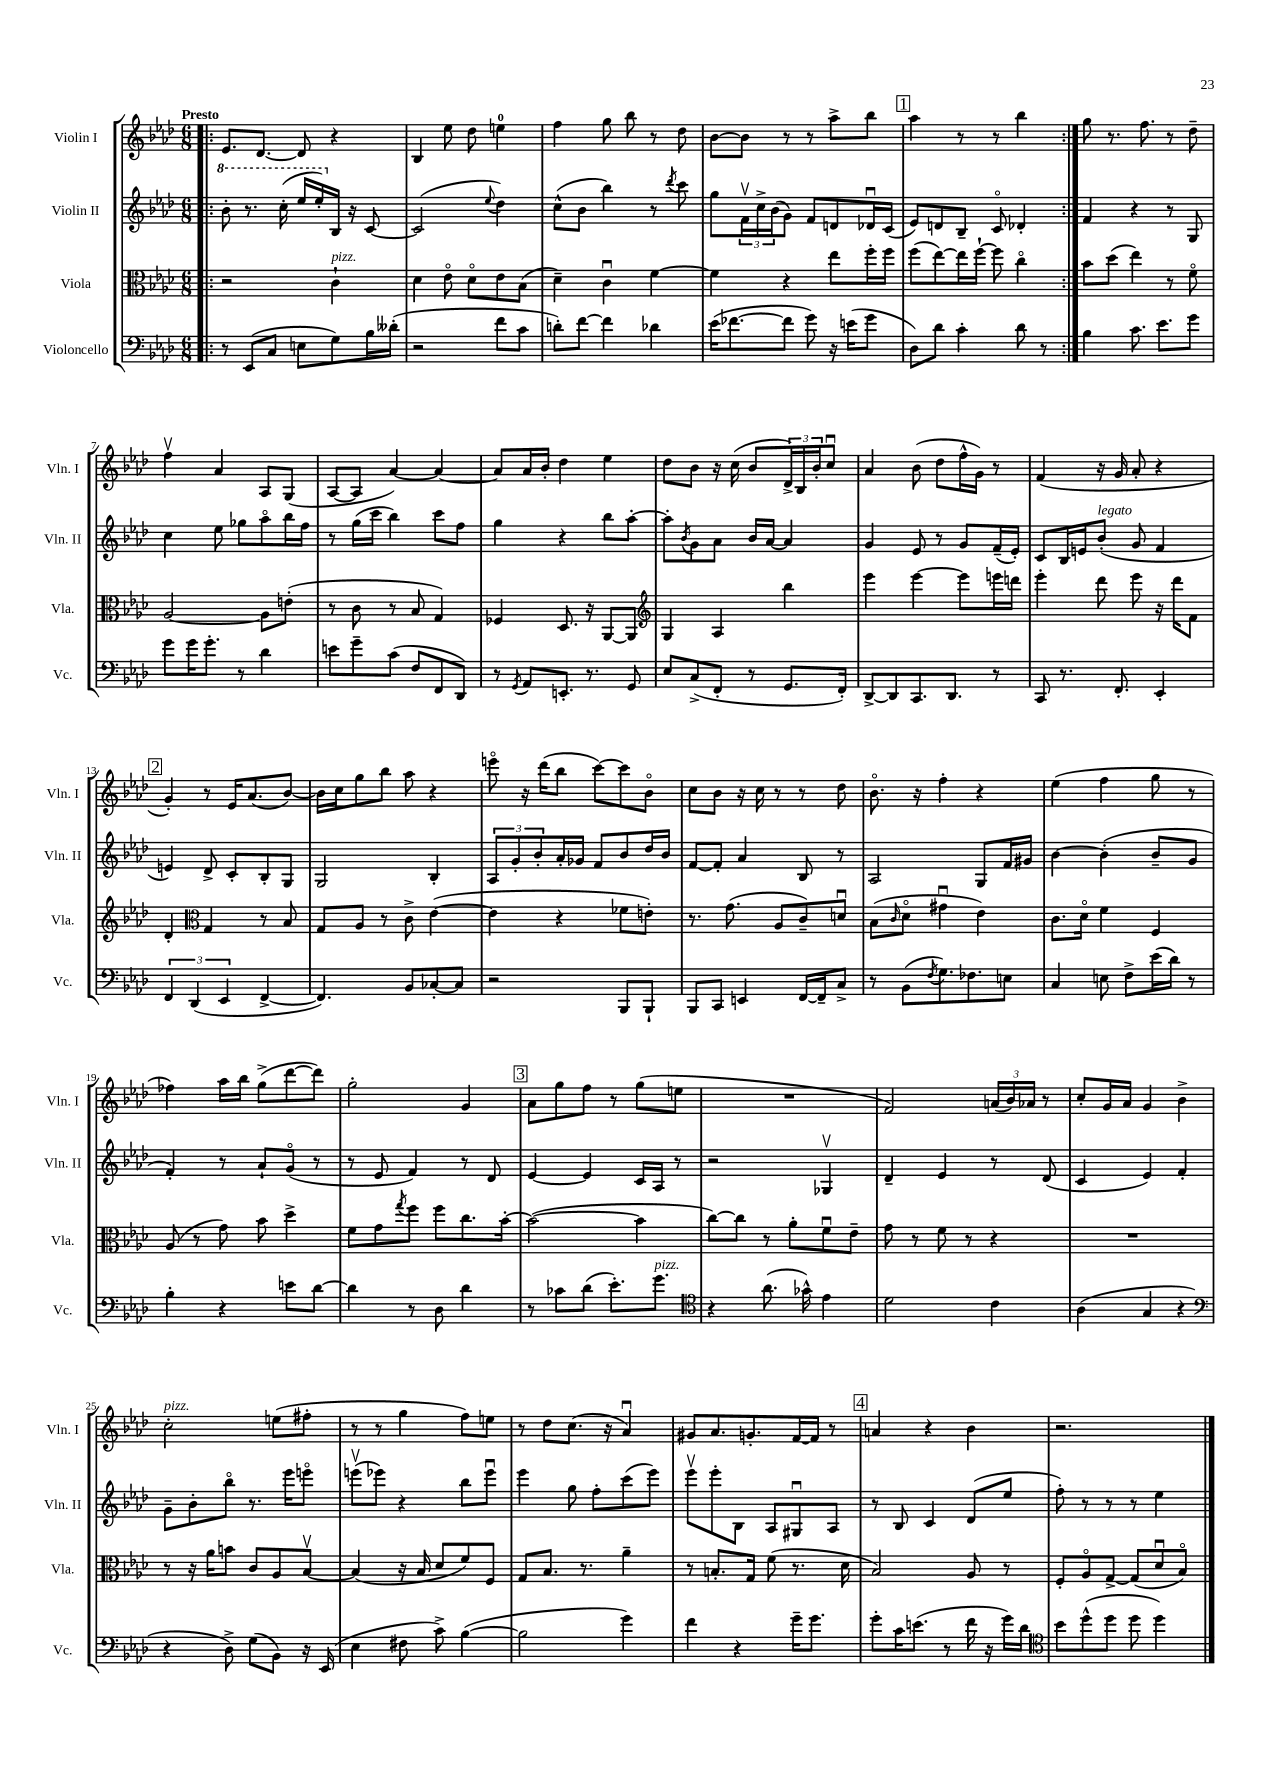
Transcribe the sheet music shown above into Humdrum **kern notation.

**kern	**kern	**kern	**kern
*staff4	*staff3	*staff2	*staff1
*clefF4	*clefC3	*clefG2	*clefG2
*k[b-e-a-d-]	*k[b-e-a-d-]	*k[b-e-a-d-]	*k[b-e-a-d-]
*M6/8	*M6/8	*M6/8	*M6/8
=!|:	=!|:	=!|:	=!|:
8r	2r	8bb-'	8.e-
(8EE-	.	8.r	.
.	.	.	[8.d-
8C	.	.	.
.	.	(16ccc'	.
8E	.	16eee-	8d-]
.	.	16eee-')	.
8G)	4c`	16B-	4r
.	.	16r	.
16B-	.	[8c	.
(16d--'	.	.	.
=	=	=	=
2r	4d-	(2c]	4B-
.	8e-o	.	8ee-
.	8d-o	.	8dd-
.	.	8qqee-	.
8f	8e-	4dd-)	4ee
8c	(8B-	.	.
=	=	=	=
8d')	4d-~)	(8cc^^	4ff
[8f	.	8b-	.
4f]	4cu	4bb-)	8gg
.	.	.	8bb-
4d-	[4f	8r	8r
.	.	8qddd-	.
.	.	8ccc	8dd-
=	=	=	=
(16e-	4f]	8gg	[8b-
[8.f-	.	.	.
.	.	24fv	8b-]
.	.	24cc^	.
.	.	(24b-	.
8f-]	4r	8g)	8r
8g)	.	8f	8r
16r	8ee-	8d	8aa-^
(16e	.	.	.
8g	16ff'	16d-u	8bb-
.	16ff	(16c	.
=	=	=	=
8D-)	(8ff	8e-)	4aa-
8d-	[8ee-)	8d	.
4c'	16ee-]	8B-~	8r
.	[16ff`	.	.
.	8ff]	8co	8r
8d-	4cco	4d-'	4bb-
8r	.	.	.
=:|!	=:|!	=:|!	=:|!
4B-	8b-	4f	8gg
.	(8dd-	.	8.r
8.c	4ee-)	4r	.
.	.	.	8.ff
8.e-	.	.	.
.	8r	8r	8r
8g	8fo	8G	8dd-~
=	=	=	=
8g	[2A-	4cc	4ffv
16g	.	.	.
8.g'	.	.	.
.	.	8ee-	4a-
8r	.	8gg-	.
4d-	8A-]	8aa-o	8A-
.	(8e'	16bb-	(8G
.	.	16ff	.
=	=	=	=
8e	8r	8r	[8A-
8g~	8c	(16gg	8A-]
.	.	16ccc	.
(8c	8r	4bb-)	[4a-)
8F	8B-	.	.
8FF	4G)	8ccc	4a-_
8DD-)	.	8ff	.
=	=	=	=
8r	4F-	4gg	8a-]
8qGG	.	.	.
8AA-	.	.	16a-
.	.	.	16b-'
8.EE'	8.D-	4r	4dd-
8.r	16r	.	.
.	[8AA-	8bb-	4ee-
8GG	8AA-]	[8aa-'	.
=	=	=	=
*	*clefG2	*	*
8E-	4G	8aa-']	8dd-
.	.	8qb-	.
(8C^	.	8g	8b-
8FF'	4A-	8a-	16r
.	.	.	(16cc
8r	.	16b-	8b-
.	.	[16a-	.
8.GG	4bb-	4a-]	24d-^)
.	.	.	24B-
.	.	.	24b-'
.	.	.	8ccu
16FF')	.	.	.
=	=	=	=
[8DD-^	4eee-	4g	4a-
8DD-]	.	.	.
8.CC	[4eee-	8e-	(8b-
.	.	8r	8dd-
8.DD-	.	.	.
.	8eee-]	8g	16ff^^
.	.	.	16g)
8r	16eee	(16f~	8r
.	16ddd	16e-')	.
=	=	=	=
8CC	4eee-'	8c	(4f
8.r	.	16B-	.
.	.	16e	.
.	8ddd-	(8b-'	16r
8.FF'	.	.	16g
.	8eee-	8g	8a-'
4EE-'	16r	4f	4r
.	16ddd-	.	.
.	8f	.	.
=	=	=	=
6FF	4d-'	4e)	4g')
(6DD-	.	.	.
*	*clefC3	*	*
.	4G	8d-^	8r
6EE-	.	.	.
.	.	8c'	16e-
.	.	.	(8.a-
[4FF^	8r	8B-'	.
.	8B-	8G	[8b-)
=	=	=	=
4.FF])	8G	2G	16b-]
.	.	.	16cc
.	8A-	.	8gg
.	8r	.	8bb-
8BB-	8c^	.	8aa-
[8C-'	([4e-	4B-'	4r
8C-]	.	.	.
=	=	=	=
2r	4e-]	12A-	8eeeo
.	.	12g'	.
.	.	.	16r
.	.	12b-'	.
.	.	.	(16ddd-
.	4r	16a-'	8bb-
.	.	16g-	.
.	.	8f	[8ccc)
8BBB-	8f-	8b-	8ccc]
8BBB-`	8e')	16dd-	8b-o
.	.	16b-	.
=	=	=	=
8BBB-	8.r	[8f	8cc
8CC	.	8f']	8b-
.	(8.g	.	.
4EE	.	4a-	16r
.	.	.	16cc
.	8A-	.	8r
[16FF	8c~)	8B-	8r
16FF~]	.	.	.
8C^	8du	8r	8dd-
=	=	=	=
8r	(8B-	2A-	8.b-o
.	16qqc	.	.
(8BB-	8d-o	.	.
.	.	.	16r
8qF	.	.	.
8.G)	4g#u	.	4ff'
8.F-	.	.	.
.	4e-)	8G	4r
8E	.	16f	.
.	.	16g#	.
=	=	=	=
4C	8.c	[4b-	(4ee-
.	16d-o	.	.
8E	4f	(4b-']	4ff
8F^	.	.	.
(16e-	4F	8b-~	8gg
16d-)	.	.	.
8r	.	8g	8r
=	=	=	=
4B-'	(8A-	4f')	4ff-)
.	8r	.	.
4r	8g)	8r	16aa-
.	.	.	16bb-
.	8b-	8a-`	(8gg^
8e	4dd-^	(8go	[8ddd-
[8d-	.	8r	8ddd-])
=	=	=	=
4d-]	8f	8r	2gg'
.	8g	8e-	.
.	8qgg	.	.
8r	8ff	4f)	.
8D-	8ff	.	.
4d-	8.cc	8r	4g
.	.	8d-	.
.	[16b-'	.	.
=	=	=	=
8r	(2b-_	[4e-	8a-
8c-	.	.	8gg
(8d-	.	4e-]	8ff
8.e-')	.	.	8r
.	4b-]	16c	(8gg
8.g	.	16A-	.
.	.	8r	8ee
=	=	=	=
*clefC4	*	*	*
4r	[8cc)	2r	2.r
.	8cc]	.	.
(8.a-	8r	.	.
.	8a-'	.	.
16g-^^)	.	.	.
4e-	8fu	4G-v	.
.	8e-~	.	.
=	=	=	=
2d-	8g	4d-~	2f)
.	8r	.	.
.	8f	4e-	.
.	8r	.	.
4c	4r	8r	(24a
.	.	.	24b-)
.	.	.	24a-
.	.	(8d-	8r
=	=	=	=
(4A-	2.r	4c	8cc'
.	.	.	16g
.	.	.	16a-
4G	.	4e-)	4g
4r	.	4f'	4b-^
=	=	=	=
*clefF4	*	*	*
4r	8r	8g~	2cc'
.	16r	8b-'	.
.	16a-	.	.
8D-^)	8b	8bb-o	.
(8G	8c	8.r	.
8BB-)	8A-	.	(8ee
.	.	16eee-	.
16r	[8B-v	8eeeo	8ff#'
(16EE-	.	.	.
=	=	=	=
4E-	(4B-]	(8eeev	8r
.	.	8eee-)	8r
8F#	16r	4r	4gg
.	16B-	.	.
8c^)	8d-	.	.
([4B-	8f)	8bb-	8ff)
.	8F	8eee-u	8ee
=	=	=	=
2B-]	8G	4eee-	8r
.	8.B-	.	8dd-
.	.	8gg	(8.cc
.	8.r	.	.
.	.	8ff'	.
.	.	.	16r
4g)	4a-~	(8ccc	4a-u)
.	.	8eee-)	.
=	=	=	=
4f	8r	8eee-v	8g#
.	8.B'	8eee-'	8.a-
4r	.	8B-	.
.	16G	.	8.g'
.	(8f	8A-	.
16g~	8.r	8G#u	[16f
8.g	.	.	16f]
.	.	8A-	8r
.	16d-	.	.
=	=	=	=
8g'	2B-)	8r	4a
16c	.	8B-	.
(8.e	.	.	.
.	.	4c	4r
8r	.	.	.
16f	8A-	(8d-	4b-
16r	.	.	.
16g)	8r	8ee-	.
16d-	.	.	.
=	=	=	=
*clefC4	*	*	*
8b-	8F'	8ff')	2.r
(8dd-^^	8A-o	8r	.
8dd-	[8G^	8r	.
8dd-	(8G]	8r	.
4dd-)	8d-u	4ee-	.
.	8B-o)	.	.
==	==	==	==
*-	*-	*-	*-
